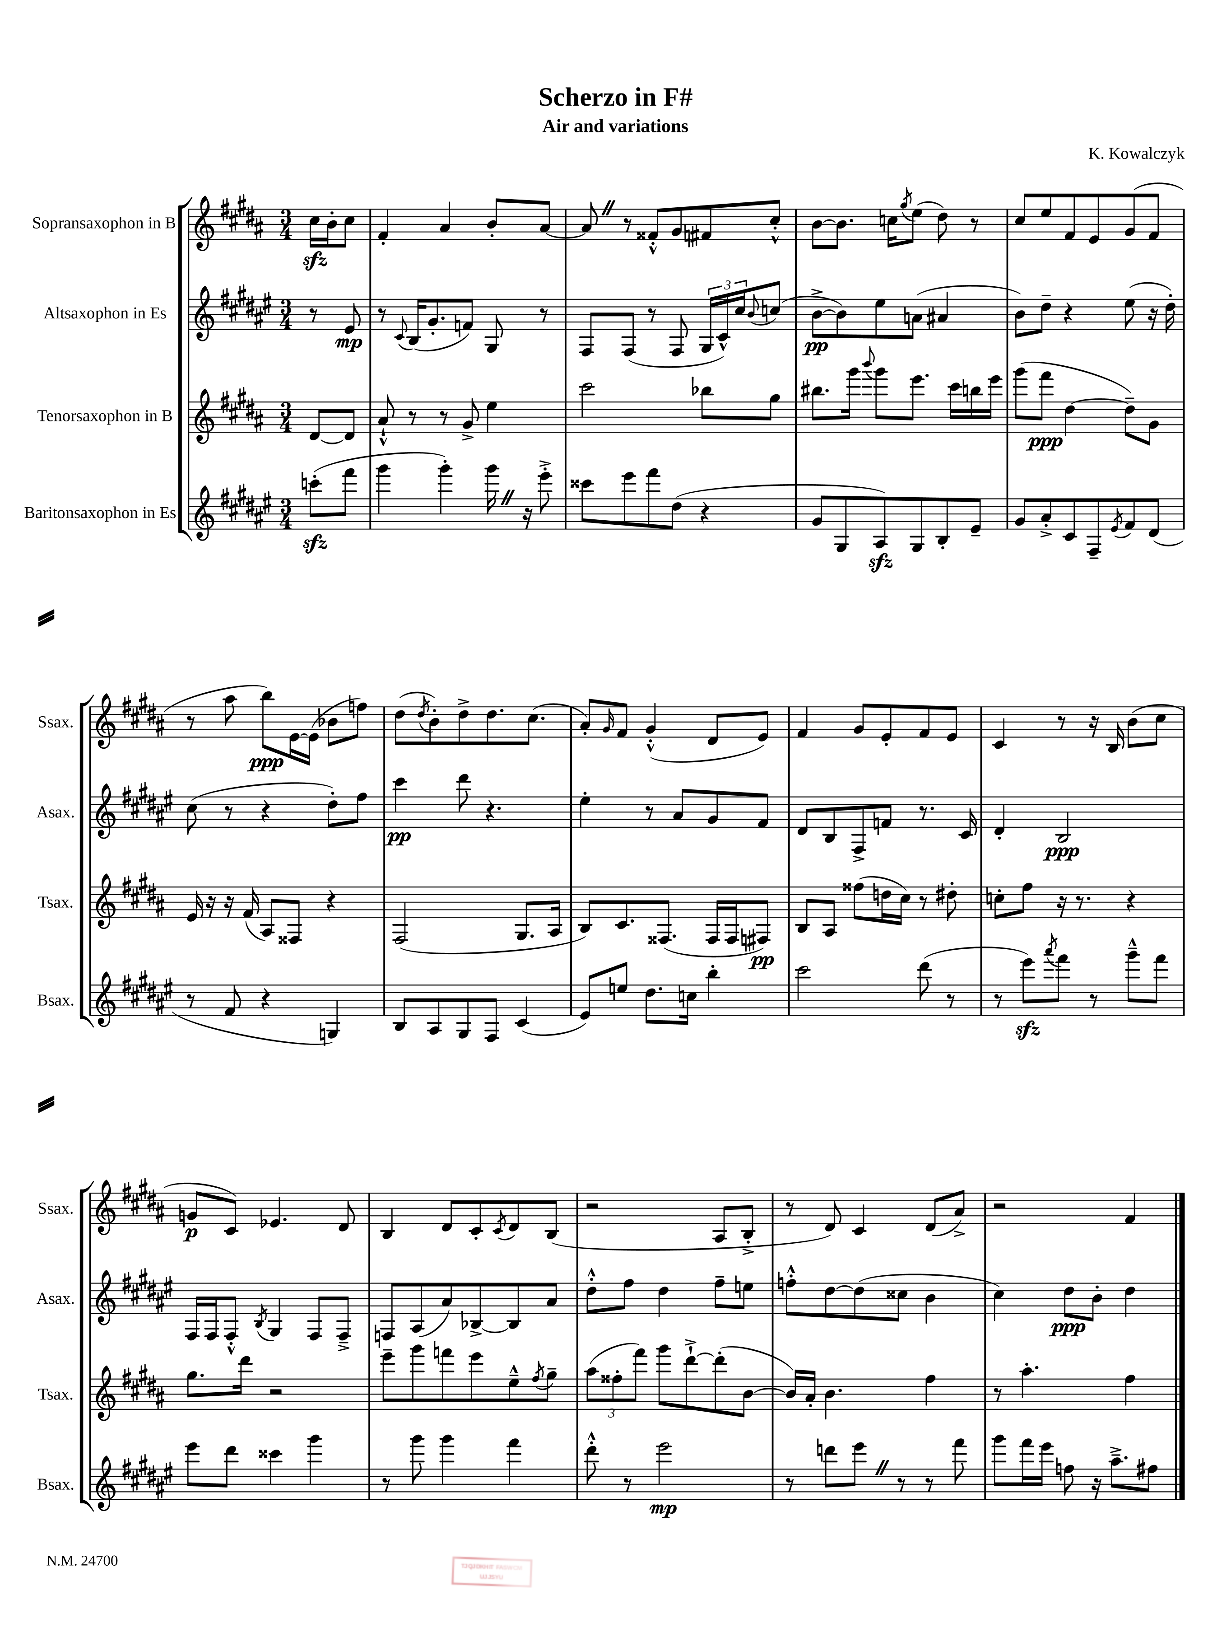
\header { title = "Scherzo in F#" composer = "K. Kowalczyk" subtitle = "Air and variations" }
<<
\new StaffGroup <<
\new Staff = "s0" \with { instrumentName = "Sopransaxophon in B" shortInstrumentName = "Ssax." } {
    \clef treble \key b \major \numericTimeSignature \time 3/4 \partial 4
    cis''16\sfz b'16-. cis''8 |
    fis'4-. ais'4 b'8-. ais'8~ |
    ais'8 \once \override BreathingSign.text = \markup { \musicglyph "scripts.caesura.straight" } \breathe r8 fisis'8-.-^ gis'8 fis'8 cis''8-.-^ |
    b'8~ b'8. c''16 \acciaccatura { gis''8 } e''8( dis''8) r8 |
    cis''8 e''8 fis'8 e'8 gis'8( fis'8 |
    r8 ais''8 b''8\ppp) e'16~ e'16( bes'8 f''8) |
    dis''8( \acciaccatura { dis''8 } b'8-.) dis''8-> dis''8. cis''8.( |
    ais'8-.) \grace { gis'16 } fis'8 gis'4-.-^( dis'8 e'8) |
    fis'4 gis'8 e'8-. fis'8 e'8 |
    cis'4 r8 r16 b16 b'8( cis''8 |
    g'8\p cis'8) ees'4. dis'8 |
    b4 dis'8 cis'8-. \acciaccatura { cis'8 } dis'8 b8( |
    r2 ais8 b8-.-> |
    r8 dis'8) cis'4 dis'8( ais'8->) |
    r2 fis'4 \bar "|." |
}
\new Staff = "s1" \with { instrumentName = "Altsaxophon in Es" shortInstrumentName = "Asax." } {
    \clef treble \key fis \major \numericTimeSignature \time 3/4 \partial 4
    r8 eis'8\mp |
    r8 \appoggiatura { cis'8 } b16( gis'8.-. f'8) gis8 r8 |
    fis8 fis8( r8 fis8 \tuplet 3/2 { gis16 cis'16-^) cis''16 } \appoggiatura { b'8 } c''8( |
    b'8~->\pp b'8) eis''8 a'8( ais'4 |
    b'8) dis''8-- r4 eis''8( r16 dis''16-.) |
    cis''8( r8 r4 dis''8-.) fis''8 |
    cis'''4\pp dis'''8 r4. |
    eis''4-. r8 ais'8 gis'8 fis'8 |
    dis'8 b8 fis8-> f'8 r8. cis'16 |
    dis'4-. b2\ppp |
    fis16 fis16 fis8-.-^ \acciaccatura { b8 } gis4 fis8 fis8---> |
    f8 ais8( ais'8) bes8~-> bes8 ais'8 |
    dis''8-.-^ fis''8 dis''4 fis''8-- e''8 |
    f''8-.-^ dis''8~ dis''8( cisis''8 b'4 |
    cis''4) dis''8\ppp b'8-. dis''4 \bar "|." |
}
\new Staff = "s2" \with { instrumentName = "Tenorsaxophon in B" shortInstrumentName = "Tsax." } {
    \clef treble \key b \major \numericTimeSignature \time 3/4 \partial 4
    dis'8~ dis'8 |
    ais'8-!-^ r8 r8 gis'8-> e''4 |
    cis'''2 bes''8 gis''8 |
    bis''8. gis'''16 \appoggiatura { b'''8 } gis'''8 e'''8. cis'''16 b''16 e'''16 |
    gis'''8( fis'''8\ppp dis''4~ dis''8--) gis'8 |
    e'16 r16 r16 fis'16( ais8) fisis8 r4 |
    fis2( gis8. ais16 |
    b8) cis'8. fisis8.( fisis16 fisis16 fis8\pp) |
    b8 ais8 fisis''8( d''16 cis''16) r8 dis''8-. |
    c''8-. fis''8 r16 r8. r4 |
    gis''8. dis'''16 r2 |
    e'''8-- gis'''8 f'''8 e'''8 e''8---^ \acciaccatura { fis''8 } gis''8-- |
    \tuplet 3/2 { ais''8( fisis''8-. fis'''8) } gis'''8 dis'''8~-!-> dis'''8-.( b'8~ |
    b'16) ais'16-. b'4. fis''4 |
    r8 ais''4.-. fis''4 \bar "|." |
}
\new Staff = "s3" \with { instrumentName = "Baritonsaxophon in Es" shortInstrumentName = "Bsax." } {
    \clef treble \key fis \major \numericTimeSignature \time 3/4 \partial 4
    c'''8-.\sfz( fis'''8 |
    gis'''4 gis'''4-.) gis'''16 \once \override BreathingSign.text = \markup { \musicglyph "scripts.caesura.straight" } \breathe r16 eis'''8-.-> |
    cisis'''8 eis'''8 fis'''8 dis''8( r4 |
    gis'8 gis8 ais8\sfz) gis8 b8-. eis'8-- |
    gis'8 ais'8-.-> cis'8 fis8-- \acciaccatura { eis'8 } fis'8 dis'8( |
    r8 fis'8 r4 g4) |
    b8 ais8 gis8 fis8 cis'4( |
    eis'8) e''8 dis''8. c''16 b''4-. |
    cis'''2 dis'''8( r8 |
    r8 eis'''8\sfz) \acciaccatura { ais'''8 } fis'''8 r8 gis'''8---^ fis'''8 |
    eis'''8 dis'''8 cisis'''4 gis'''4 |
    r8 gis'''8 gis'''4 fis'''4 |
    dis'''8-.-^ r8 eis'''2\mp |
    r8 d'''8 eis'''8 \once \override BreathingSign.text = \markup { \musicglyph "scripts.caesura.straight" } \breathe r8 r8 fis'''8 |
    gis'''8 fis'''16 eis'''16 f''8 r16 ais''8.---> fis''8 \bar "|." |
}
>>
>>
\layout { \context { \Score \remove "Bar_number_engraver" } }
